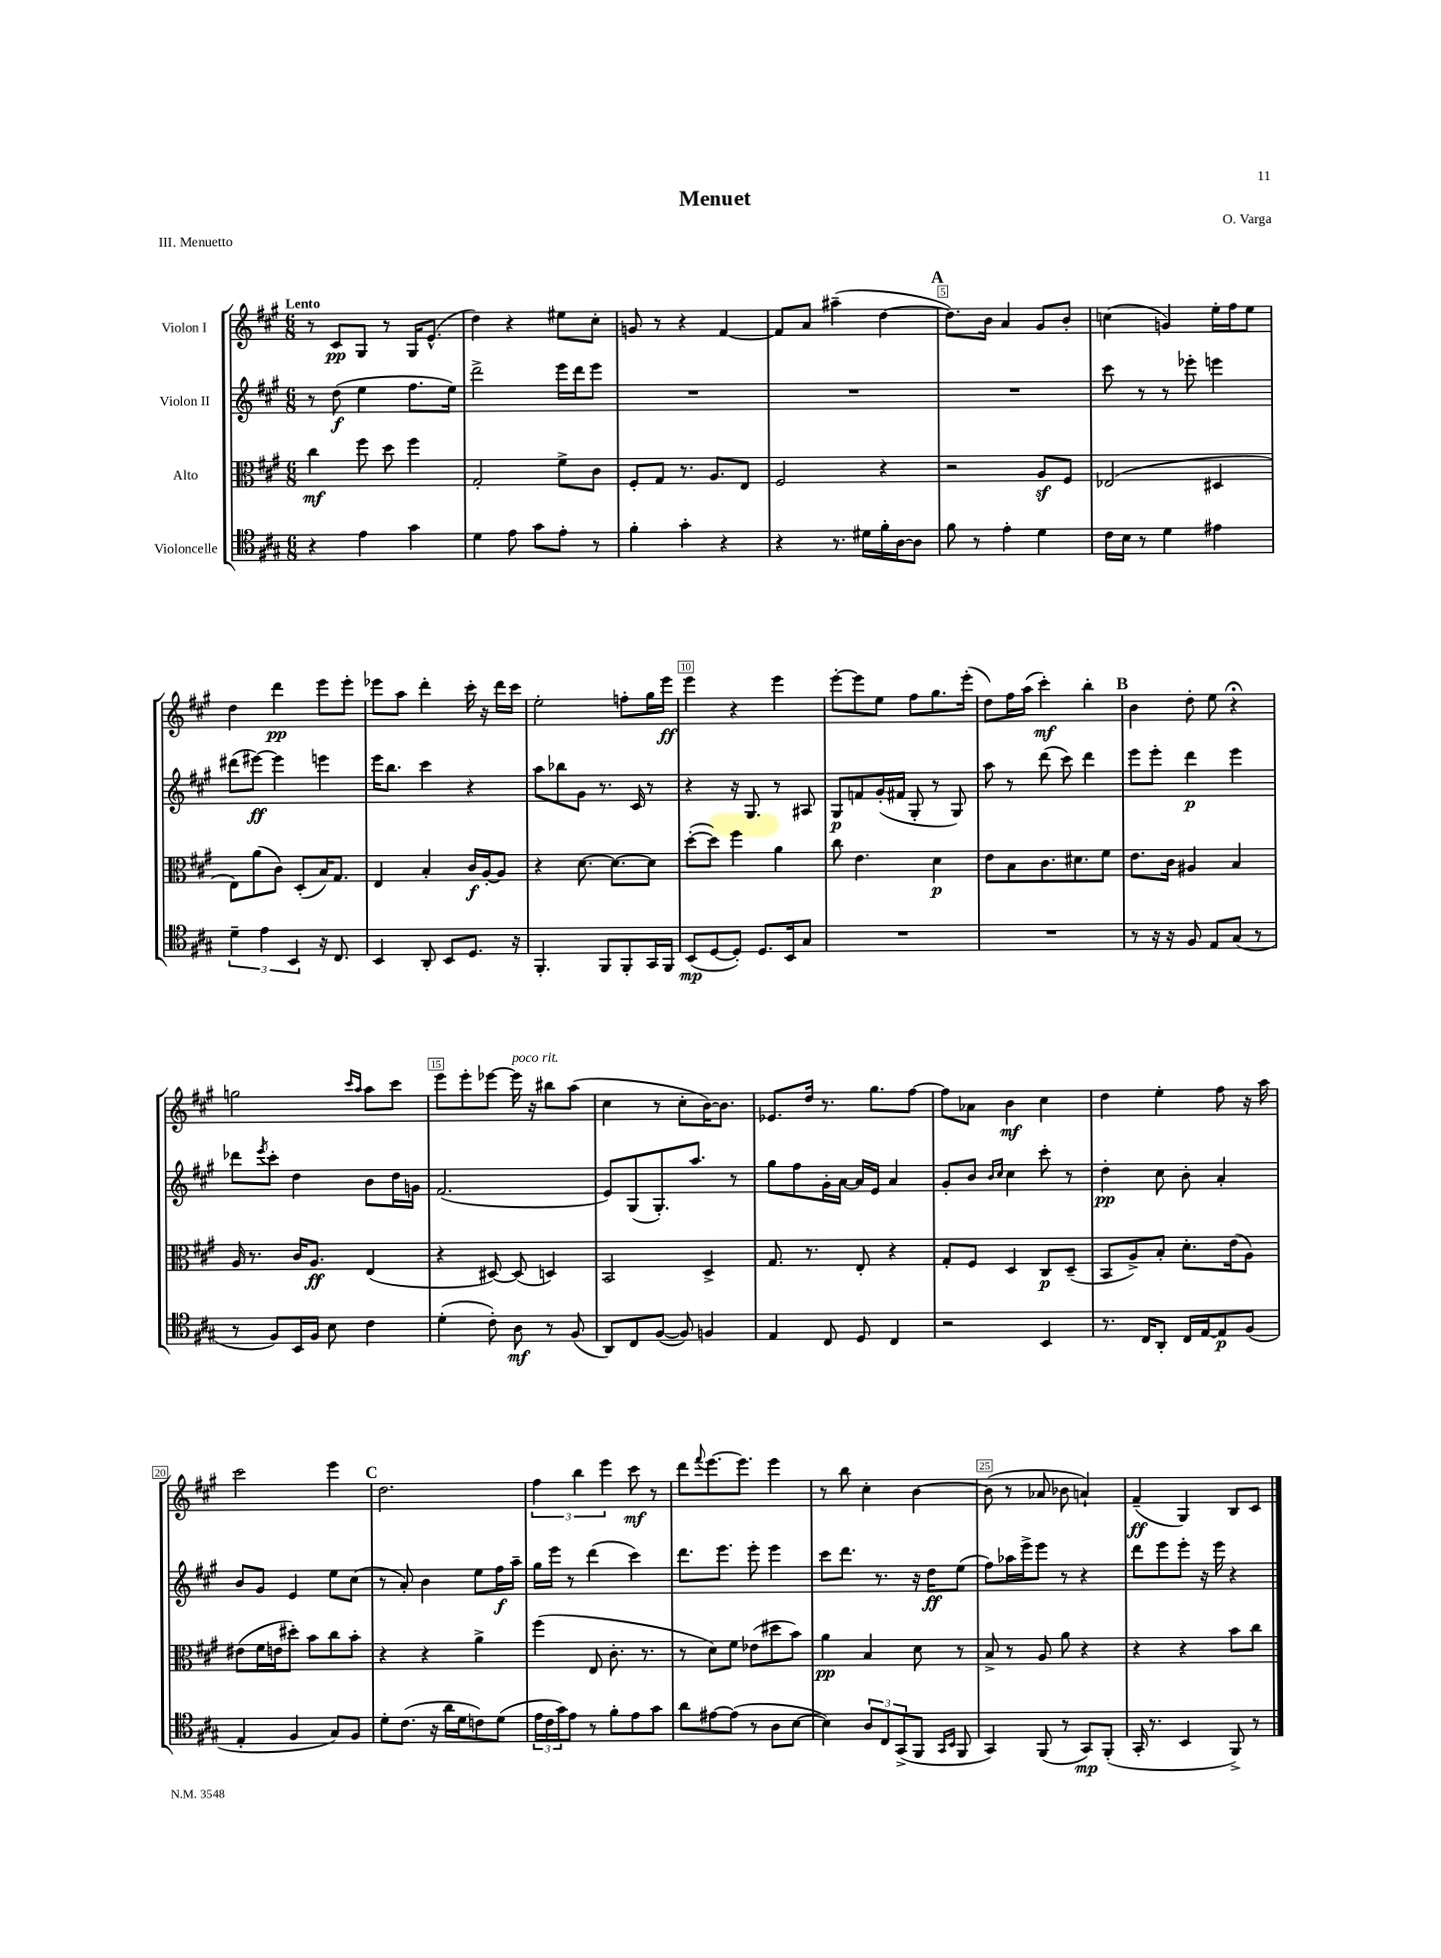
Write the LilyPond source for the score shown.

\header { title = "Menuet" composer = "O. Varga" piece = "III. Menuetto" }
<<
\new StaffGroup <<
\new Staff = "s0" \with { instrumentName = "Violon I" } {
    \clef treble \key a \major \numericTimeSignature \time 6/8 \tempo "Lento"
    r8 cis'8\pp gis8 r8 gis16 e'8.-^( |
    d''4) r4 eis''8 cis''8-. |
    g'8 r8 r4 fis'4~ |
    fis'8 a'8 ais''4--( d''4~ |
    \mark \markup { \bold "A" } d''8.) b'16 a'4 gis'8 b'8-. |
    c''4( g'4) e''16-. fis''16 e''8 |
    d''4 d'''4\pp e'''8 e'''8-. |
    ees'''8 a''8 d'''4-. cis'''16-. r16 d'''16 cis'''16 |
    e''2-. f''8-. gis''16 e'''16\ff |
    e'''4 r4 e'''4 |
    e'''8~-. e'''8 e''8 fis''8 gis''8. e'''16-.( |
    d''8) fis''16 a''16( cis'''4-.\mf) b''4-. |
    \mark \markup { \bold "B" } b'4 d''8-. e''8 r4\fermata |
    g''2 \grace { cis'''16 a''16 } a''8 cis'''8 |
    e'''8 e'''8-. ees'''8~ ees'''16^\markup { \italic "poco rit." } r16 bis''8 a''8( |
    cis''4 r8 cis''8-. b'16~) b'8. |
    ees'8. d''16 r8. gis''8. fis''8~ |
    fis''8 aes'8 b'4\mf cis''4 |
    d''4 e''4-. fis''8 r16 a''16 |
    cis'''2 e'''4 |
    \mark \markup { \bold "C" } d''2. |
    \tuplet 3/2 { fis''4 b''4 e'''4 } cis'''8\mf r8 |
    d'''8 \appoggiatura { fis'''8 } e'''8.~ e'''8. e'''4 |
    r8 b''8 cis''4-. b'4~ |
    b'8( r8 aes'8 bes'8 a'4-!) |
    fis'4--\ff( gis4) b8 cis'8 \bar "|." |
}
\new Staff = "s1" \with { instrumentName = "Violon II" } {
    \clef treble \key a \major \numericTimeSignature \time 6/8
    r8 d''8\f( e''4 fis''8. e''16) |
    d'''2-> e'''16 d'''16 e'''8 |
    R2. |
    R2. |
    \mark \markup { \bold "A" } R2. |
    cis'''8 r8 r8 ees'''8-. e'''4 |
    dis'''8( eis'''8~\ff) eis'''4 e'''4 |
    e'''16 b''8. cis'''4 r4 |
    a''8 bes''8 gis'8 r8. cis'16 r8 |
    r4 r16 gis8. r8 ais8 |
    gis8\p f'8 gis'16-.( fis'16 gis8-. r8 gis8) |
    a''8 r8 d'''8( cis'''8) d'''4 |
    \mark \markup { \bold "B" } e'''8 e'''8-. d'''4\p e'''4 |
    des'''8 \acciaccatura { e'''8 } cis'''8-. d''4 b'8 d''16 g'16 |
    fis'2.( |
    e'8) gis8( gis8.-.) a''8. r8 |
    gis''8 fis''8 gis'16-. a'16~ a'16 e'16 a'4 |
    gis'8-. b'8 \grace { b'16 cis''16 } cis''4 cis'''8-. r8 |
    d''4-.\pp cis''8 b'8-. a'4-. |
    b'8 gis'8 e'4 e''8 cis''8( |
    \mark \markup { \bold "C" } r8 a'8-.) b'4 e''8 fis''16\f a''16-- |
    gis''16 e'''16 r8 d'''4( cis'''4) |
    d'''8. e'''8. e'''8-. e'''4 |
    cis'''8 d'''8. r8. r16 d''16\ff e''8( |
    fis''8) aes''16 e'''16-> e'''8 r8 r4 |
    d'''8 e'''8 e'''8-. r16 e'''16 r4 \bar "|." |
}
\new Staff = "s2" \with { instrumentName = "Alto" } {
    \clef alto \key a \major \numericTimeSignature \time 6/8
    cis''4\mf fis''8 d''8 fis''4 |
    gis2-. fis'8-> cis'8 |
    fis8-. gis8 r8. a8. e8 |
    fis2 r4 |
    \mark \markup { \bold "A" } r2 a8\sf fis8 |
    ees2( dis4 |
    e8) a'8( cis'8) d8-.( b16) gis8. |
    e4 b4-. cis'16\f a16~-. a8 |
    r4 d'8.~ d'8.~ d'8 |
    d''8~-.( d''8) fis''4 a'4 |
    cis''8 e'4. d'4\p |
    e'8 b8 cis'8. dis'8. fis'8 |
    \mark \markup { \bold "B" } e'8. cis'16 ais4 b4 |
    a16 r8. cis'16 a8.\ff e4( |
    r4 dis8~) dis8( d4) |
    b,2 d4-> |
    gis8. r8. e8-. r4 |
    gis8-. fis8 d4 cis8\p d8--( |
    b,8 a8->) b8-. d'8.-. e'16( a8) |
    eis'8( fis'16 e'16 dis''8-.) b'8 cis''8 b'8-. |
    \mark \markup { \bold "C" } r4 r4 a'4-> |
    fis''4( e8 cis'8.-. r8. |
    r8 d'8) fis'8 ees'8( dis''8 b'8) |
    a'4\pp b4 d'8 r8 |
    b8-> r8 a8 a'8 r4 |
    r4 r4 b'8 cis''8 \bar "|." |
}
\new Staff = "s3" \with { instrumentName = "Violoncelle" } {
    \clef tenor \key a \major \numericTimeSignature \time 6/8
    r4 e'4 gis'4 |
    d'4 e'8 gis'8 e'8-. r8 |
    fis'4-. gis'4-. r4 |
    r4 r8. dis'16 fis'16-. a16~ a8 |
    \mark \markup { \bold "A" } fis'8 r8 e'4-. d'4 |
    cis'16 b16 r8 d'4 eis'4 |
    \tuplet 3/2 { d'4-- e'4 b,4 } r16 cis8. |
    b,4 a,8-. b,8 d8. r16 |
    fis,4.-. fis,8 fis,8-. gis,16 fis,16 |
    b,8\mp( d8~ d8-.) d8. b,16 gis8 |
    R2. |
    R2. |
    \mark \markup { \bold "B" } r8 r16 r16 fis8 e8 gis8( r8 |
    r8 fis8) b,16 fis16 b8 cis'4 |
    d'4-.( cis'8-.) a8\mf r8 fis8( |
    a,8) cis8 fis8~( fis8) f4 |
    e4 cis8 d8 cis4 |
    r2 b,4 |
    r8. cis16 a,8-. cis16 e16~ e8\p fis8( |
    e4-. fis4 gis8) fis8 |
    \mark \markup { \bold "C" } d'8-. cis'8.( r16 a'16 d'16 c'8) d'8( |
    \tuplet 3/2 { e'16 cis'16 gis'16) } e'8 r8 fis'8-. e'8 gis'8 |
    a'8 eis'8~ eis'8( r8 a8 b8~ |
    b4) \tuplet 3/2 { a8 cis8 gis,8->( } fis,8 \grace { gis,16 b,16 } fis,8 |
    gis,4) fis,8( r8 gis,8\mp) fis,8-.( |
    gis,16-. r8. b,4 fis,8->) r8 \bar "|." |
}
>>
>>
\layout { \context { \Score \override BarNumber.break-visibility = ##(#f #t #t) barNumberVisibility = #(every-nth-bar-number-visible 5) \override BarNumber.stencil = #(make-stencil-boxer 0.1 0.3 ly:text-interface::print) } }
